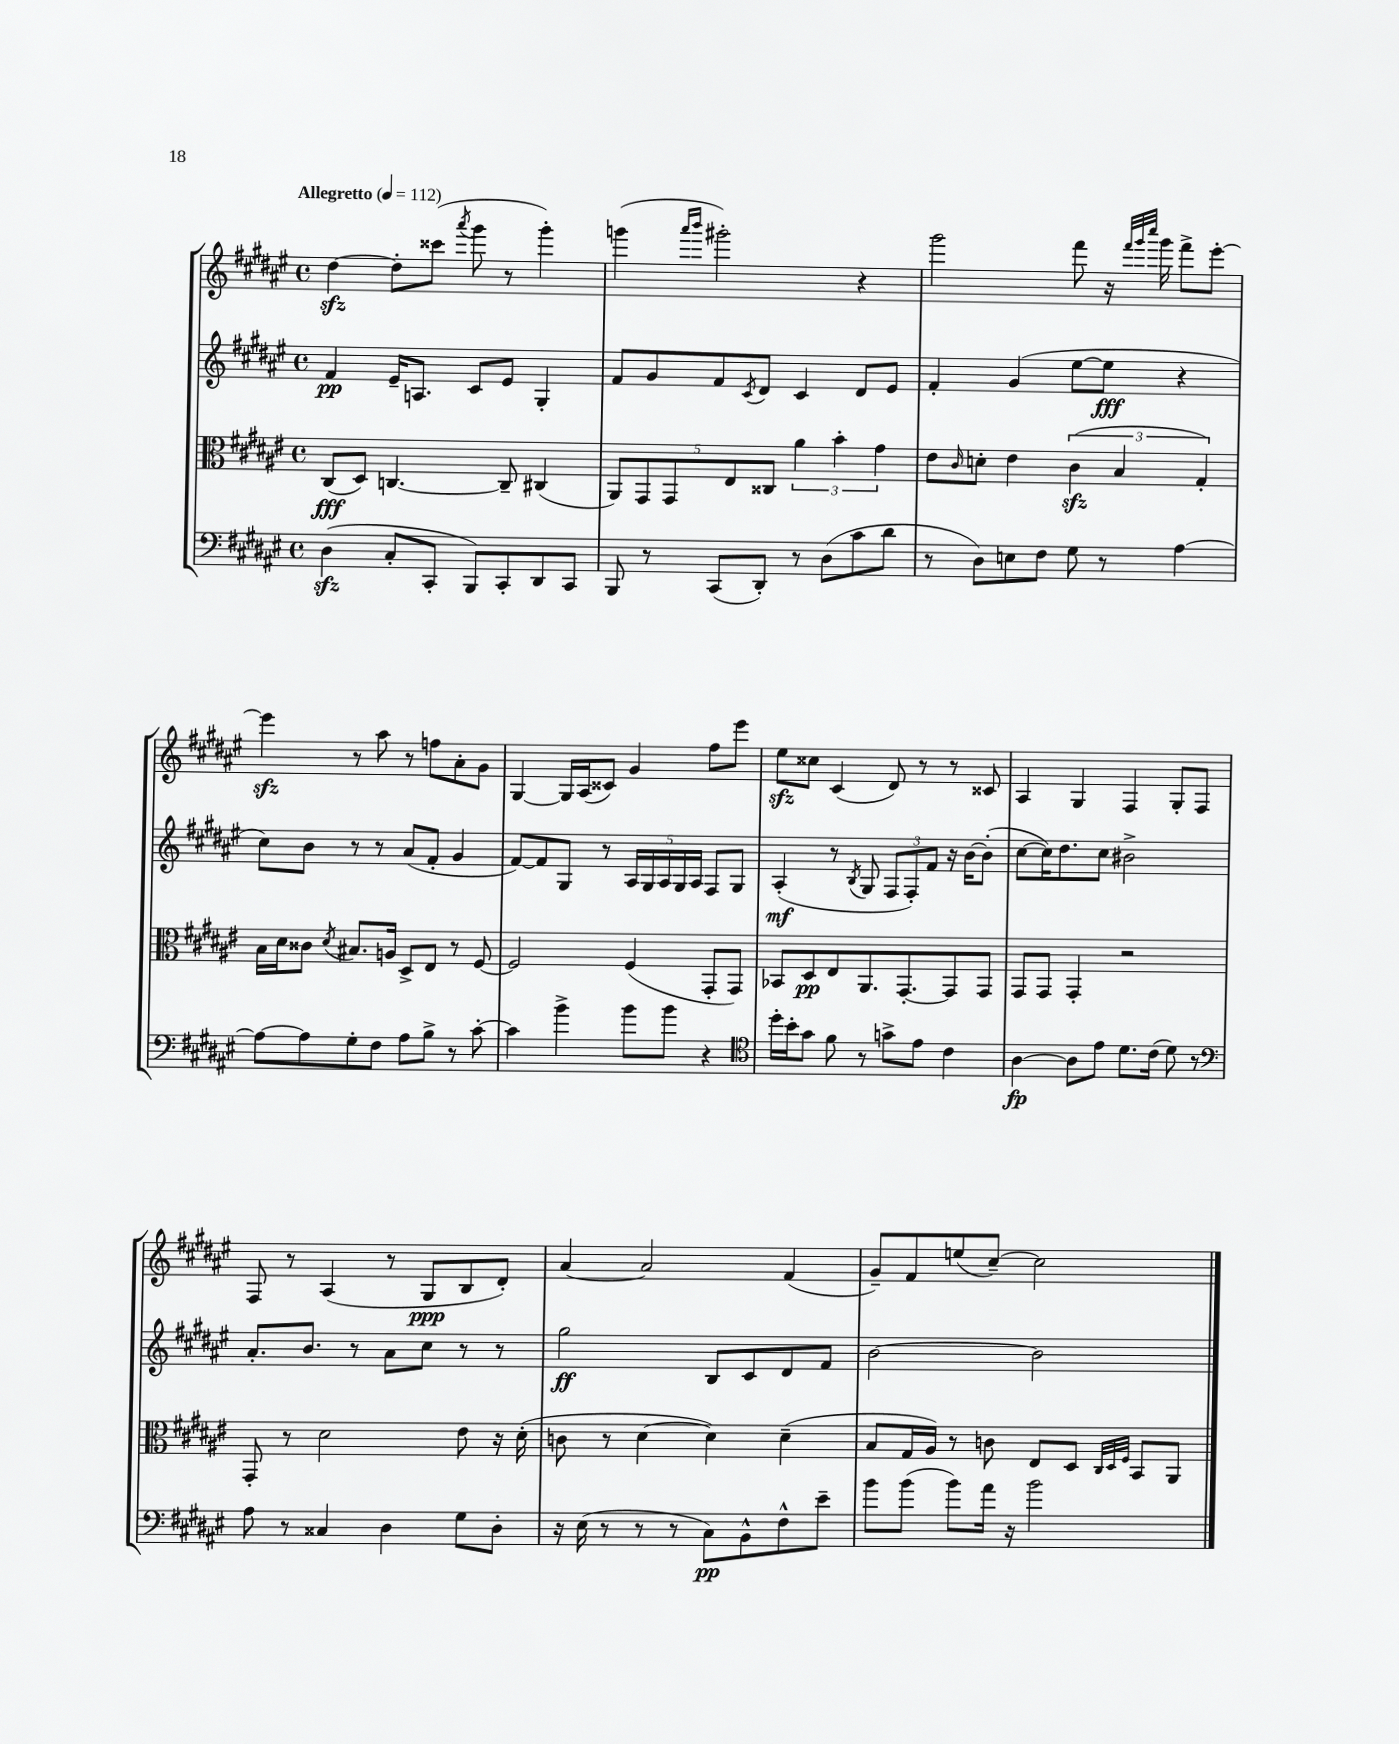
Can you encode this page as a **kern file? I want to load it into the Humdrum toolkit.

**kern	**kern	**kern	**kern
*staff4	*staff3	*staff2	*staff1
*clefF4	*clefC3	*clefG2	*clefG2
*k[f#c#g#d#a#e#]	*k[f#c#g#d#a#e#]	*k[f#c#g#d#a#e#]	*k[f#c#g#d#a#e#]
*M4/4	*M4/4	*M4/4	*M4/4
*met(c)	*met(c)	*met(c)	*met(c)
*MM112	*MM112	*MM112	*MM112
(4D#	(8C#	4f#	[4dd#
.	8D#)	.	.
8C#'	[4.C	16e#~	8dd#']
.	.	8.A	.
8CC#'	.	.	(8ccc##
.	.	.	8qaaa#
8BBB)	.	8c#	8ggg#
8CC#'	8C~]	8e#	8r
8DD#	(4C#	4G#'	4ggg#')
8CC#	.	.	.
=	=	=	=
8BBB	10AA#)	8f#	(4ggg
.	10GG#	.	.
8r	.	8g#	.
.	10GG#	.	.
.	.	.	16qqaaa#
.	.	.	16qqbbb
(8CC#	.	8f#	2ggg#')
.	10E#	.	.
.	.	8qc#	.
8DD#')	.	8d#	.
.	10C##	.	.
8r	6a#	4c#	.
(8D#	.	.	.
.	6b'	.	.
8c#	.	8d#	4r
.	6g#	.	.
8d#	.	8e#	.
=	=	=	=
8r	8e#	4f#'	2ggg#
.	16qqc#	.	.
8D#)	8d'	.	.
8E	4e#	(4g#	.
8F#	.	.	.
8G#	(6c#	[8ee#	8fff#
8r	.	8ee#]	16r
.	6B	.	.
.	.	.	32qqfff#
.	.	.	32qqggg#
.	.	.	32qqcccc#
.	.	.	16ggg#
[4A#	.	4r	8fff#^
.	6G#')	.	.
.	.	.	[8eee#'
=	=	=	=
8A#_	16B	8cc#)	4eee#]
.	16d#	.	.
8A#]	8c##	8b	.
.	8qd#	.	.
8G#'	8.B#	8r	8r
8F#	.	8r	8aa#
.	16A	.	.
8A#	8D#^	(8a#	8r
8B^	8E#	8f#'	8ff
8r	8r	4g#	8a#'
[8c#'	[8F#	.	8g#
=	=	=	=
4c#]	2F#]	[8f#)	[4G#
.	.	8f#]	.
4b^	.	8G#	16G#]
.	.	.	(16A#
.	.	8r	8c##)
8b	(4F#	20A#	4g#
.	.	20G#	.
.	.	20A#	.
8b	.	.	.
.	.	20G#	.
.	.	20A#	.
4r	8GG#'	8F#	8ff#
.	8GG#)	8G#	8eee#
=	=	=	=
*clefC4	*	*	*
16dd#'	8BB-	(4A#'	8ee#
16b'	.	.	.
8g#	8D#	.	8cc##
8f#	8E#	8r	(4c#
.	.	8qB	.
8r	8.AA#	8G#	.
8g^	.	12F#	8d#)
.	[8.GG#'	.	.
.	.	12F#')	.
8e#	.	.	8r
.	.	12f#	.
4c#	8GG#]	16r	8r
.	.	[16b	.
.	8GG#	(8b']	8c##
=	=	=	=
[4A#	8GG#	[8cc#	4A#
.	8GG#	16cc#])	.
.	.	8.dd#	.
8A#]	4GG#'	.	4G#
8e#	.	8cc#	.
8.d#	2r	2b#^	4F#
(16c#	.	.	.
8d#)	.	.	8G#'
8r	.	.	8F#
=	=	=	=
*clefF4	*	*	*
8A#	8GG#'	8.a#'	8F#
8r	8r	.	8r
.	.	8.b	.
4C##	2d#	.	(4A#
.	.	8r	.
4D#	.	8a#	8r
.	.	8cc#	8G#
8G#	8e#	8r	8B
8D#'	16r	8r	8d#')
.	(16d#'	.	.
=	=	=	=
16r	8c	2gg#	[4a#
(16E#	.	.	.
8r	8r	.	.
8r	[4d#	.	2a#]
8r	.	.	.
8C#)	4d#])	8B	.
8BB^^	.	8c#	.
8F#^^	(4d#~	8d#	(4f#
8e#~	.	8f#	.
=	=	=	=
8b	8B	[2b	8g#~)
(8b	16G#	.	8f#
.	16A#)	.	.
8b)	8r	.	(8ee
16a#	8c	.	[8cc#~)
16r	.	.	.
2b	8E#	2b]	2cc#]
.	8D#	.	.
.	32qqC#	.	.
.	32qqD#	.	.
.	32qqF#	.	.
.	8BB	.	.
.	8AA#	.	.
==	==	==	==
*-	*-	*-	*-
